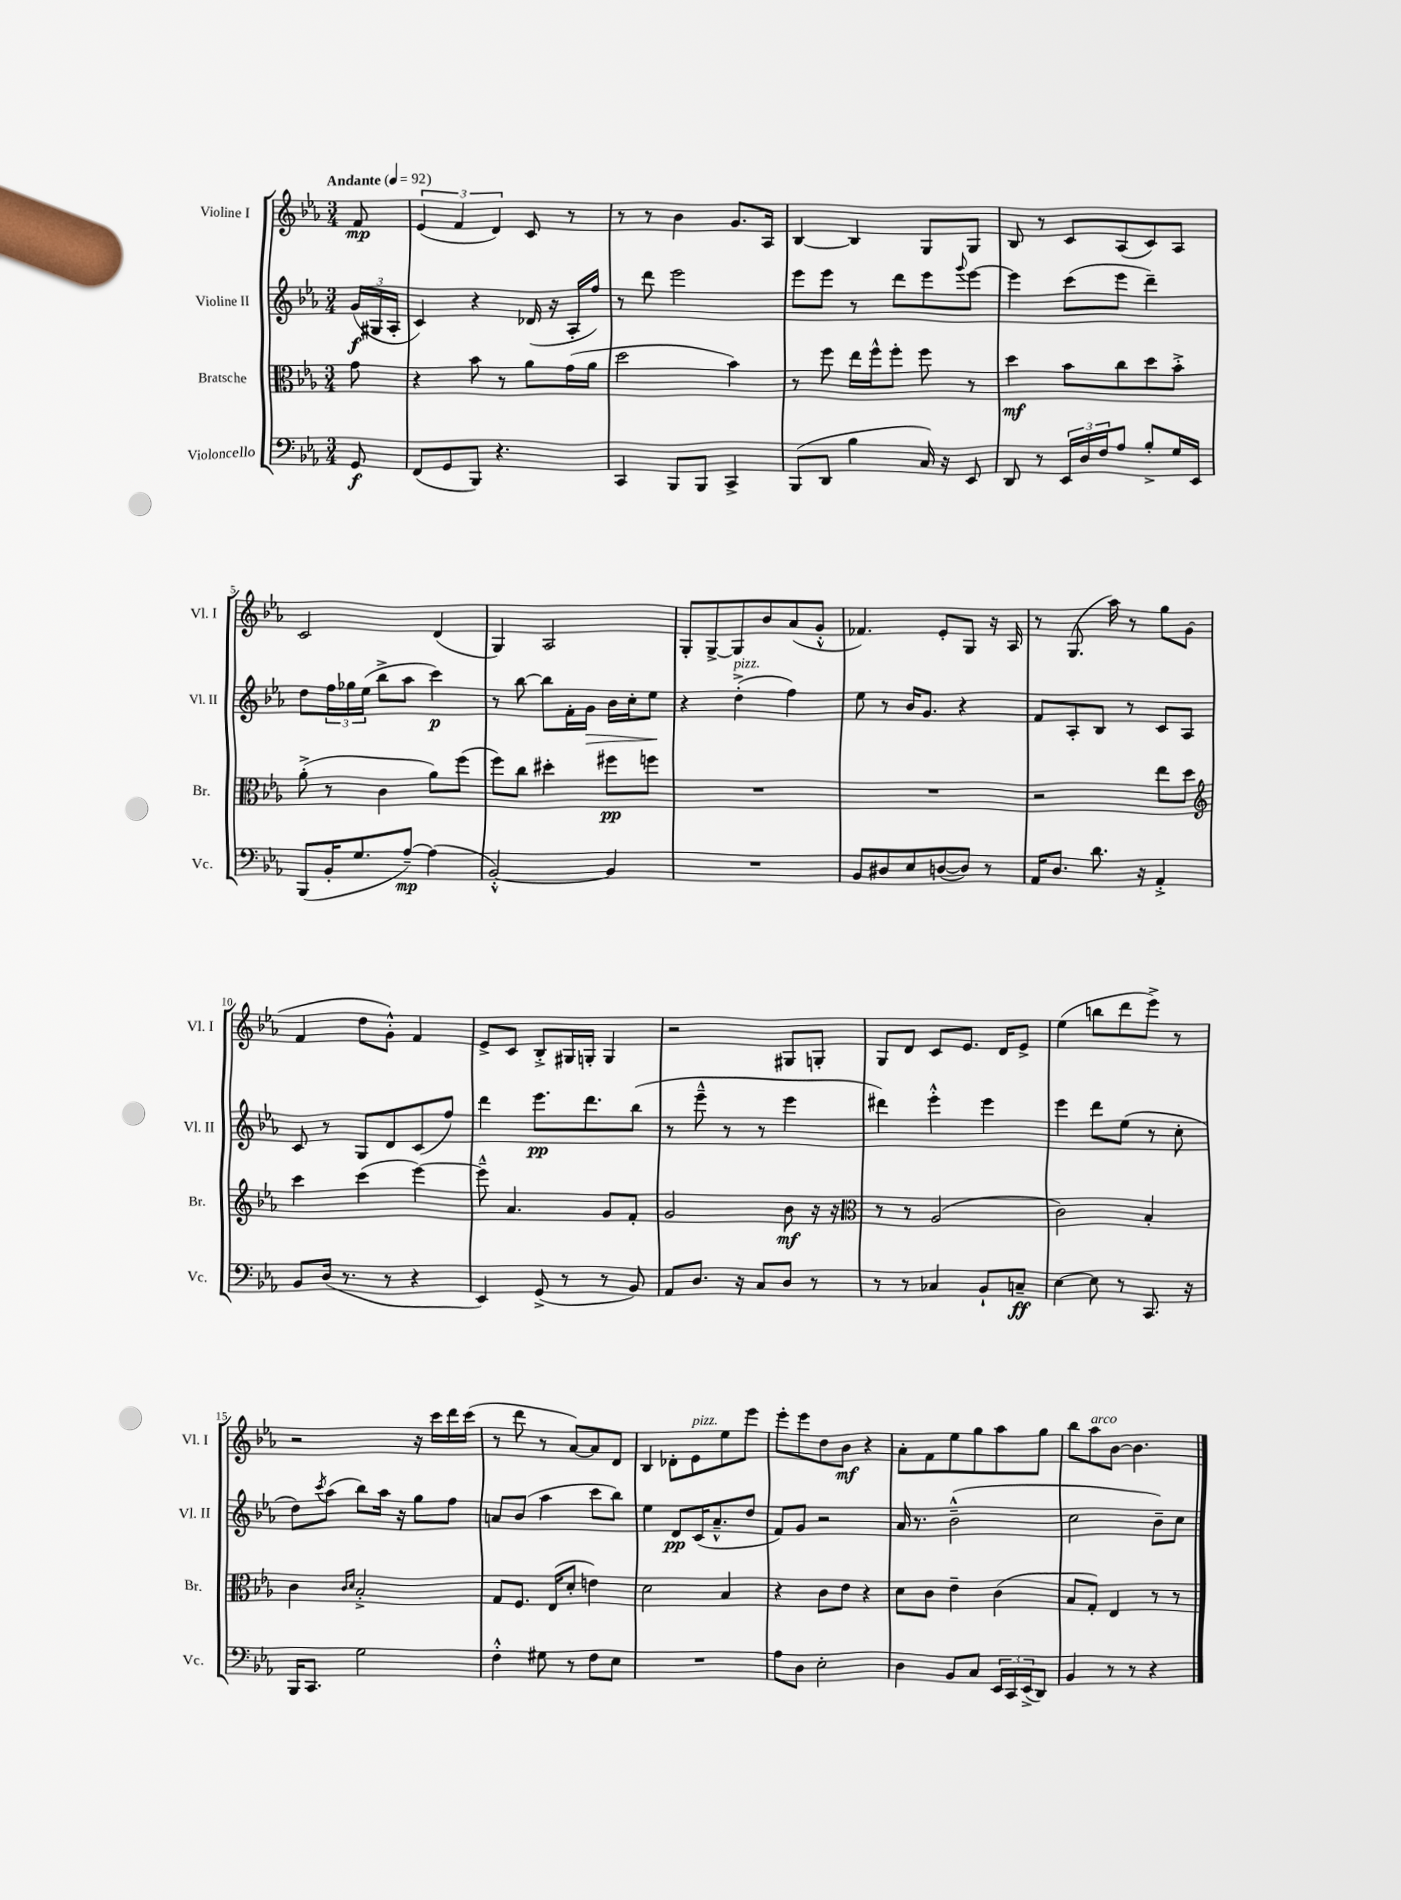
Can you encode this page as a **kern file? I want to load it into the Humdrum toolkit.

**kern	**dynam	**kern	**dynam	**kern	**dynam	**kern	**dynam
*part4	*part4	*part3	*part3	*part2	*part2	*part1	*part1
*staff4	*staff4	*staff3	*staff3	*staff2	*staff2	*staff1	*staff1
*I"Violoncello	*	*I"Bratsche	*	*I"Violine II	*	*I"Violine I	*
*I'Vc.	*	*I'Br.	*	*I'Vl. II	*	*I'Vl. I	*
*clefF4	*	*clefC3	*	*clefG2	*	*clefG2	*
*k[b-e-a-]	*	*k[b-e-a-]	*	*k[b-e-a-]	*	*k[b-e-a-]	*
*M3/4	*	*M3/4	*	*M3/4	*	*M3/4	*
*MM92	*	*MM92	*	*MM92	*	*MM92	*
=	=	=	=	=	=	=	=
!	!	!	!	!	!	!LO:TX:a:B:t=Andante	!
8GG/	f	8g\	.	(24g/LL	f	8f/	mp
.	.	.	.	24G#X/	.	.	.
.	.	.	.	24A-'/JJ	.	.	.
=1	=1	=1	=1	=1	=1	=1	=1
(8FF/L	.	4r	.	4c/)	.	(6e-/	.
8GG/	.	.	.	.	.	.	.
.	.	.	.	.	.	6f/	.
8BBB-/J)	.	8b-\	.	4r	.	.	.
.	.	.	.	.	.	6d/)	.
4.r	.	8r	.	.	.	.	.
.	.	8a-\L	.	(16d-X/	.	8c/	.
.	.	.	.	16r	.	.	.
.	.	(16g\L	.	16A-'/LL	.	8r	.
.	.	16a-\JJ	.	16ff/JJ)	.	.	.
=2	=2	=2	=2	=2	=2	=2	=2
4CC/	.	2dd\	.	8r	.	8r	.
.	.	.	.	8ddd\	.	8r	.
8BBB-/L	.	.	.	2eee-\	.	4b-\	.
8BBB-/J	.	.	.	.	.	.	.
4CC^/	.	4b-\)	.	.	.	8.g/L	.
.	.	.	.	.	.	16A-/Jk	.
=3	=3	=3	=3	=3	=3	=3	=3
(8BBB-/L	.	8r	.	8eee-\L	.	[4B-/	.
8DD/J	.	8ff\	.	8eee-\J	.	.	.
4B-\	.	16ee-\LL	.	8r	.	4B-/]	.
.	.	16ff^^\J	.	.	.	.	.
.	.	8ff'\J	.	8ddd\L	.	.	.
16C/)	.	8ff\	.	8eee-\	.	8G/L	.
16r	.	.	.	.	.	.	.
.	.	.	.	8qqggg/	.	.	.
8EE-/	.	8r	.	[8eee-\J	.	8G/J	.
=4	=4	=4	=4	=4	=4	=4	=4
8DD/	.	4dd\	mf	4eee-\]	.	8B-/	.
8r	.	.	.	.	.	8r	.
24EE-/LL	.	8b-\L	.	(8ccc\L	.	8c/L	.
24D/	.	.	.	.	.	.	.
24F/J	.	.	.	.	.	.	.
8A-/J	.	8cc\	.	8eee-\J	.	(8A-/	.
8B-'^/L	.	8dd\	.	4ddd~\)	.	8c/)	.
16G/L	.	8b-'^\J	.	.	.	8A-/J	.
16EE-/JJ	.	.	.	.	.	.	.
!!LO:LB:g=z
=5	=5	=5	=5	=5	=5	=5	=5
(8BBB-/L	.	(8a-'^\	.	8dd\L	.	2c/	.
16BB-'/K	.	8r	.	24ff\L	.	.	.
.	.	.	.	24gg-X\	.	.	.
8.G/	.	.	.	.	.	.	.
.	.	.	.	(24ee-\JJ	.	.	.
.	.	4c\	.	8bb-^\L	.	.	.
[8A-~/J)	mp	.	.	8aa-\J	.	.	.
(4A-\]	.	8a-\L)	.	4ccc\)	p	(4d/	.
.	.	(8ff\J	.	.	.	.	.
=6	=6	=6	=6	=6	=6	=6	=6
[2BB-'^^/)	.	8ff\L)	.	8r	.	4G/)	.
.	.	8cc\J	.	[8bb-\	.	.	.
.	.	4dd#X'\	.	8bb-\L]	.	2A-/	.
.	.	.	.	16f'\L	.	.	.
!	!	!	!	!	!LO:HP:b	!	!
.	.	.	.	16g\JJ	>	.	.
4BB-/]	.	8ff#X\L	pp	16b-\LL	.	.	.
.	.	.	.	16cc'\J	.	.	.
.	.	8ffn\J	.	8ee-\J	.	.	.
.	.	.	.	.	]	.	.
=7	=7	=7	=7	=7	=7	=7	=7
2.r	.	2.r	.	4r	.	8G'/L	.
.	.	.	.	.	.	[8G^/	.
!	!	!	!	!LO:TX:a:i:t=pizz.	!	!	!
.	.	.	.	(4dd'^\	.	8G/]	.
.	.	.	.	.	.	8b-/	.
.	.	.	.	4ff\)	.	(8a-/	.
.	.	.	.	.	.	8g'^^/J	.
=8	=8	=8	=8	=8	=8	=8	=8
8BB-/L	.	2.r	.	8ee-\	.	4.f-X/)	.
8D#X/	.	.	.	8r	.	.	.
8E-/	.	.	.	16b-/KL	.	.	.
.	.	.	.	8.g/J	.	.	.
([8Dn/	.	.	.	.	.	8e-'/L	.
8D/J])	.	.	.	4r	.	8G/J	.
8r	.	.	.	.	.	16r	.
.	.	.	.	.	.	16A-/	.
=9	=9	=9	=9	=9	=9	=9	=9
16AA-/KL	.	2r	.	8f/L	.	8r	.
8.D/J	.	.	.	.	.	.	.
.	.	.	.	8A-'/	.	(8.G/	.
8.d\	.	.	.	8B-/J	.	.	.
.	.	.	.	.	.	16aa-\)	.
.	.	.	.	8r	.	8r	.
16r	.	.	.	.	.	.	.
4AA-'^/	.	8ee-\L	.	8c/L	.	8gg\L	.
.	.	8dd\J	.	8A-/J	.	(8g\J	.
!!LO:LB:g=z
=10	=10	=10	=10	=10	=10	=10	=10
*	*	*clefG2	*	*	*	*	*
8BB-/L	.	4ccc\	.	8c/	.	4f/	.
(16D/Jk	.	.	.	8r	.	.	.
8.r	.	.	.	.	.	.	.
.	.	(4ccc\	.	8G/L	.	8dd\L	.
8r	.	.	.	8d/	.	8g'^^\J)	.
4r	.	[4eee-\)	.	(8c/	.	4f/	.
.	.	.	.	8ff/J)	.	.	.
=11	=11	=11	=11	=11	=11	=11	=11
4EE-/)	.	8eee-~^^\]	.	4ddd\	.	8e-^/L	.
.	.	4.a-/	.	.	.	8c/J	.
(8GG^/	.	.	.	8.eee-\L	pp	8B-'^/L	.
8r	.	.	.	.	.	16G#X/L	.
.	.	.	.	8.ddd\	.	16Gn'/JJ	.
8r	.	8g/L	.	.	.	4G/	.
8BB-/)	.	8f'/J	.	(8bb-\J	.	.	.
=12	=12	=12	=12	=12	=12	=12	=12
8AA-/L	.	2g/	.	8r	.	2r	.
8.D/J	.	.	.	8eee-~^^\	.	.	.
.	.	.	.	8r	.	.	.
16r	.	.	.	.	.	.	.
8C/L	.	.	.	8r	.	.	.
8D/J	.	8b-\	mf	4eee-\	.	8G#X/L	.
8r	.	16r	.	.	.	8Gn'/J	.
.	.	16r	.	.	.	.	.
=13	=13	=13	=13	=13	=13	=13	=13
*	*	*clefC3	*	*	*	*	*
8r	.	8r	.	4ddd#X\)	.	8G/L	.
8r	.	8r	.	.	.	8d/J	.
4C-X/	.	(2A-/	.	4eee-'^^\	.	8c/L	.
.	.	.	.	.	.	8.e-/J	.
8BB-`/L	.	.	.	4eee-\	.	.	.
.	.	.	.	.	.	16d/KL	.
8Cn~/J	ff	.	.	.	.	8e-^/J	.
=14	=14	=14	=14	=14	=14	=14	=14
[4E-\	.	2c\)	.	4eee-\	.	(4ee-\	.
8E-\]	.	.	.	8ddd\L	.	8bbn\L	.
8r	.	.	.	(8ee-\J	.	8ddd\	.
8.CC/	.	4B-'/	.	8r	.	8eee-^\J)	.
.	.	.	.	8cc'\	.	8r	.
16r	.	.	.	.	.	.	.
!!LO:LB:g=z
=15	=15	=15	=15	=15	=15	=15	=15
16BBB-/KL	.	4c\	.	8dd\L)	.	2r	.
8.CC/J	.	.	.	.	.	.	.
.	.	.	.	8qccc/	.	.	.
.	.	.	.	(8aa-\J	.	.	.
.	.	16qqc/LL	.	.	.	.	.
.	.	16qqd/JJ	.	.	.	.	.
2G\	.	2B-'^/	.	8bb-\L)	.	.	.
.	.	.	.	16aa-\Jk	.	.	.
.	.	.	.	16r	.	.	.
.	.	.	.	8gg\L	.	16r	.
.	.	.	.	.	.	16ccc\LL	.
.	.	.	.	8ff\J	.	16ddd\	.
.	.	.	.	.	.	(16ccc\JJ	.
=16	=16	=16	=16	=16	=16	=16	=16
4F'^^\	.	8G/L	.	8an/L	.	8r	.
.	.	8.F/J	.	(8b-/J	.	8ddd\	.
8G#X\	.	.	.	4aa-\	.	8r	.
.	.	(16E-/KL	.	.	.	.	.
8r	.	8d'/J	.	.	.	[8a-/L)	.
8F\L	.	4en\)	.	8ccc\L	.	8a-/]	.
8E-\J	.	.	.	8bb-\J)	.	8d/J	.
=17	=17	=17	=17	=17	=17	=17	=17
2.r	.	2d\	.	4ee-\	.	4B-/	.
.	.	.	.	8d/L	pp	8d-X'\L	.
!	!	!	!	!	!	!LO:TX:a:i:t=pizz.	!
.	.	.	.	(16c/K	.	8e-\	.
.	.	.	.	8.a-~^^/	.	.	.
.	.	4B-/	.	.	.	8ee-\	.
.	.	.	.	8dd/J	.	8eee-\J	.
=18	=18	=18	=18	=18	=18	=18	=18
8A-\L	.	4r	.	8f/L)	.	8eee-'\L	.
8D\J	.	.	.	8g/J	.	8eee-\	.
2E-'\	.	8c\L	.	2r	.	8dd\	.
.	.	8e-\J	.	.	.	8b-\J	mf
.	.	4r	.	.	.	4r	.
=19	=19	=19	=19	=19	=19	=19	=19
4D\	.	8d\L	.	16a-/	.	8a-'\L	.
.	.	.	.	8.r	.	.	.
.	.	8c\J	.	.	.	8f\	.
8BB-/L	.	4e-~\	.	(2b-~^^\	.	8ee-\	.
8C/J	.	.	.	.	.	8gg\	.
24EE-/LL	.	(4c\	.	.	.	8aa-\	.
24CC/	.	.	.	.	.	.	.
(24EE-^/J	.	.	.	.	.	.	.
8DD/J)	.	.	.	.	.	8gg\J	.
=20	=20	=20	=20	=20	=20	=20	=20
4BB-/	.	8B-/L	.	2cc\	.	8bb-\L	.
!	!	!	!	!	!	!LO:TX:a:i:t=arco	!
.	.	8G'/J)	.	.	.	8aa-\	.
8r	.	4E-/	.	.	.	[8b-\J	.
8r	.	.	.	.	.	4.b-\]	.
4r	.	8r	.	8b-~\L)	.	.	.
.	.	8r	.	8cc\J	.	.	.
==	==	==	==	==	==	==	==
*-	*-	*-	*-	*-	*-	*-	*-
